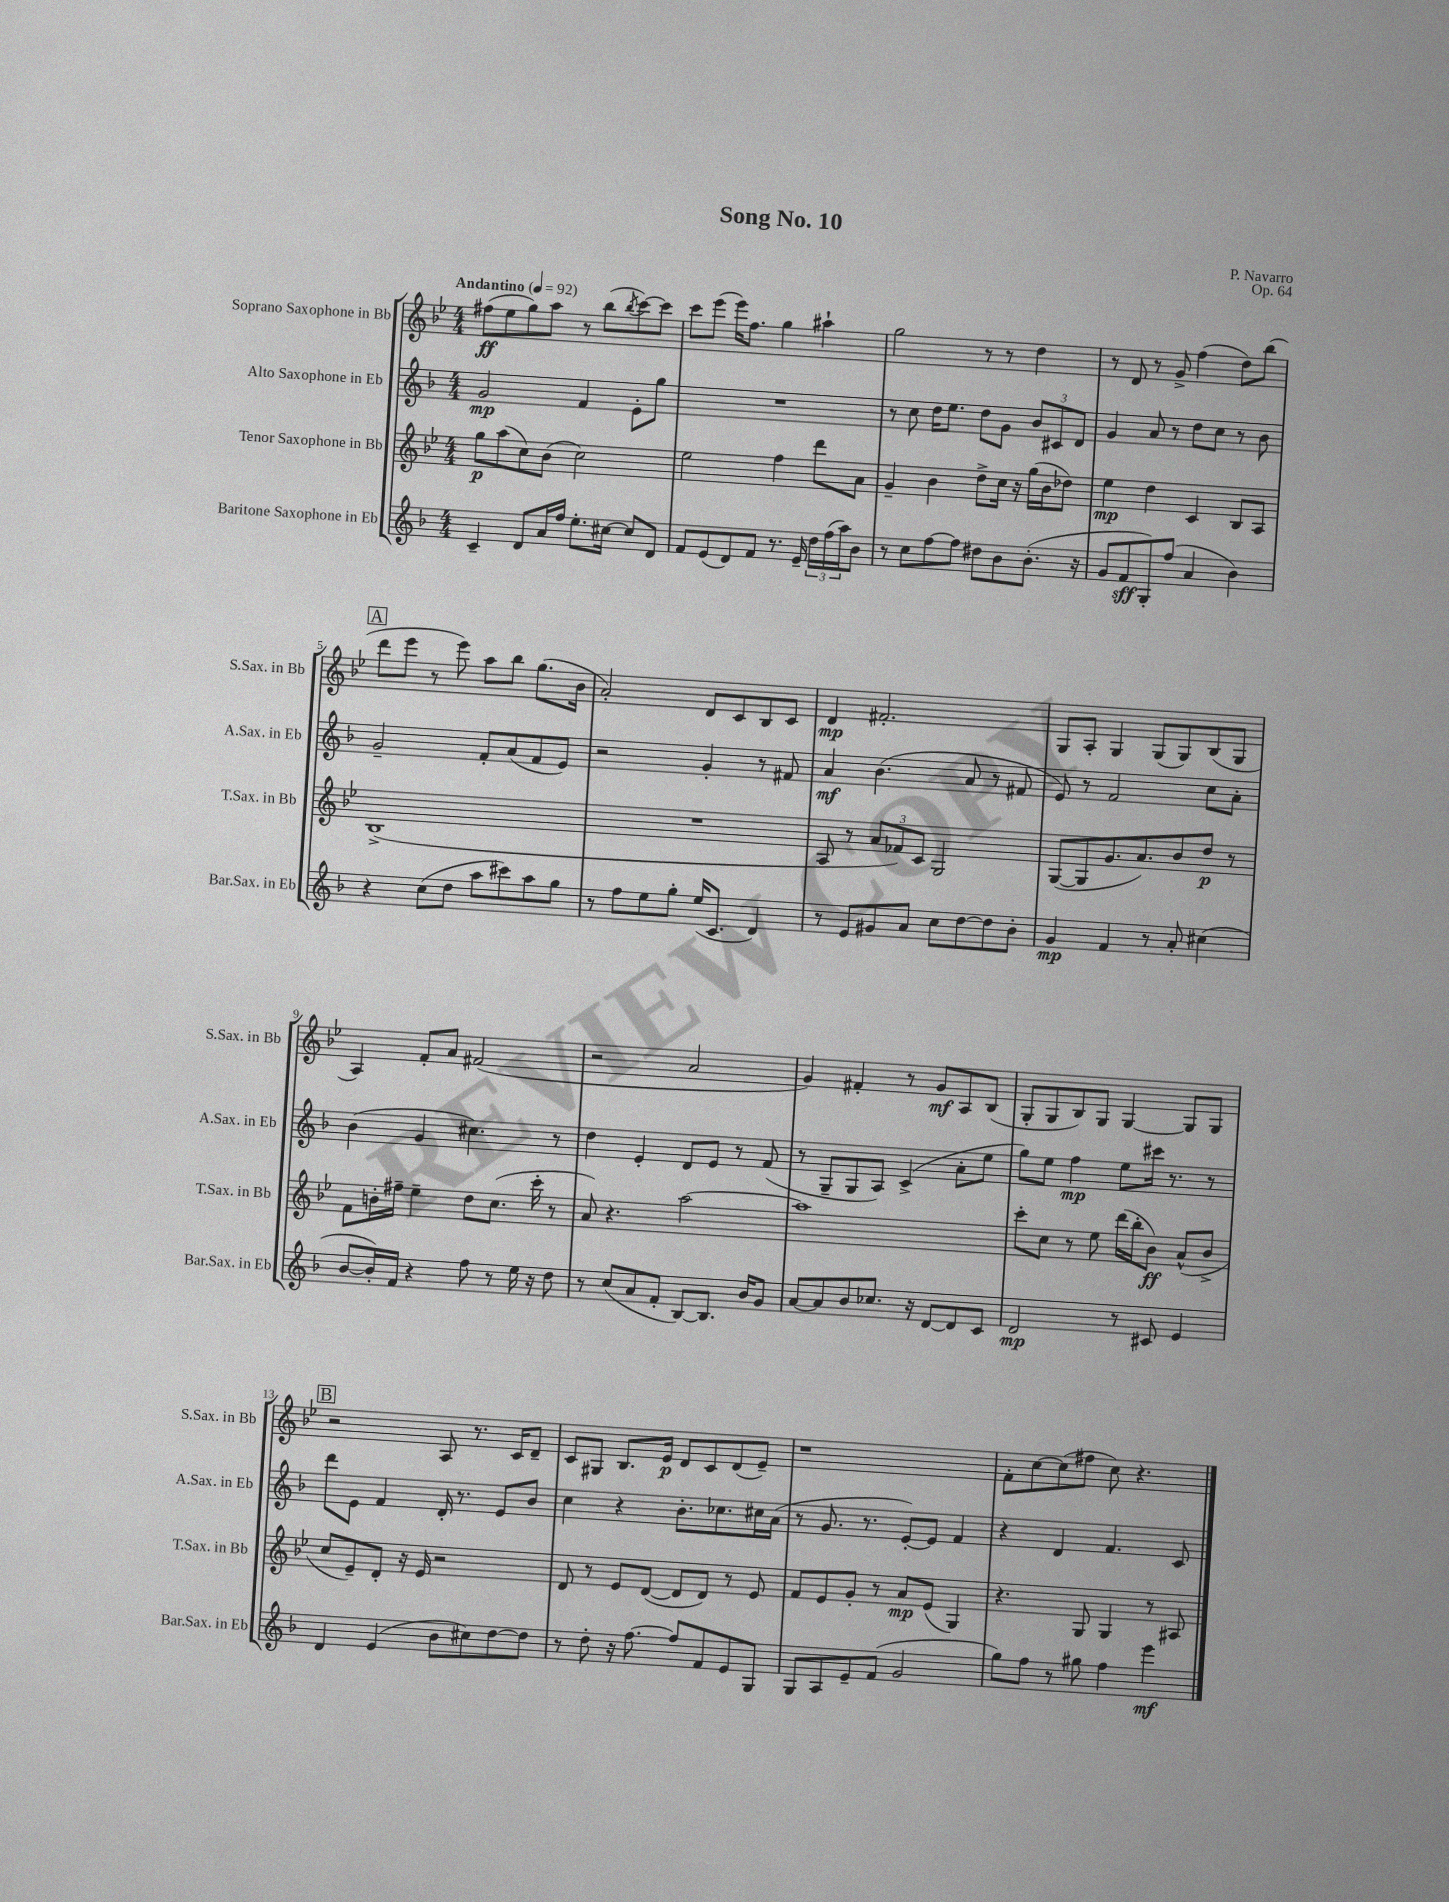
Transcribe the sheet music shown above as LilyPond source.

\header { title = "Song No. 10" composer = "P. Navarro" opus = "Op. 64" }
<<
\new StaffGroup <<
\new Staff = "s0" \with { instrumentName = "Soprano Saxophone in Bb" shortInstrumentName = "S.Sax. in Bb" } {
    \clef treble \key bes \major \numericTimeSignature \time 4/4 \tempo "Andantino" 4 = 92
    fis''8\ff( ees''8 g''8) a''8 r8 bes''8( \acciaccatura { bes''8 } c'''8~) c'''8 |
    c'''8 ees'''8( ees'''16) f''8. g''4 ais''4-! |
    g''2 r8 r8 d''4 |
    r8 d'8 r8 g'8-> f''4( d''8) bes''8( |
    \mark \markup { \box "A" } d'''8 ees'''8 r8 ees'''8) a''8 bes''8 g''8.( bes'16 |
    a'2-.) d'8 c'8 bes8 c'8 |
    d'4\mp fis'2.-. |
    g8 a8-. g4 g8( g8) bes8( g8 |
    a4) f'8-. a'8 fis'2( |
    r2 a'2 |
    g'4) fis'4-. r8 g'8\mf a8 bes8( |
    g8-. g8 bes8) g8 g4~ g8 g8 |
    \mark \markup { \box "B" } r2 a8 r8. c'16 d'8-- |
    c'8 gis8 bes8. ees'16\p d'8 c'8 d'8( ees'8--) |
    r1 |
    f'8-. c''8~ c''8( fis''8 c''8) r4. \bar "|." |
}
\new Staff = "s1" \with { instrumentName = "Alto Saxophone in Eb" shortInstrumentName = "A.Sax. in Eb" } {
    \clef treble \key f \major \numericTimeSignature \time 4/4
    g'2\mp f'4 e'8-. g''8 |
    R1 |
    r8 c''8 d''16 e''8. d''8 g'8 \tuplet 3/2 { bes'8 cis'8 d'8 } |
    g'4 a'8 r8 d''8 c''8 r8 bes'8 |
    \mark \markup { \box "A" } g'2-- f'8-. a'8( f'8 e'8) |
    r2 g'4-. r8 fis'8 |
    a'4\mf bes'4.( a'8 r8 fis'8 |
    e'8) r8 f'2 c''8 a'8-. |
    bes'4( g'4 cis''4.) r8 |
    d''4 e'4-. d'8 e'8 r8 f'8( |
    r8 g8-- g8 a8) c'4->( a'8-. e''8 |
    g''8) e''8 f''4\mp e''8 cis'''16 r8. r8 |
    \mark \markup { \box "B" } d'''8 e'8 f'4 d'16-. r8. e'8 bes'8 |
    c''4 r4 bes'8.-. ces''8. cis''16 a'16( |
    r8 g'8. r8. e'8~-.) e'8 f'4 |
    r4 d'4 f'4. c'8 \bar "|." |
}
\new Staff = "s2" \with { instrumentName = "Tenor Saxophone in Bb" shortInstrumentName = "T.Sax. in Bb" } {
    \clef treble \key bes \major \numericTimeSignature \time 4/4
    g''8\p a''8( c''8) bes'8( c''2) |
    ees''2 f''4 d'''8 a'8 |
    g'4-- bes'4 d''8-> c''16 r16 g''16( bes'16 des''8) |
    ees''4\mp d''4 c'4 bes8 a8 |
    \mark \markup { \box "A" } bes1->( |
    R1 |
    a8 r8 \tuplet 3/2 { a'8 fes'8) c'8 } g2 |
    g8~( g8 g'8. a'8.) bes'8 d''8\p r8 |
    f'8 b'16-. fis''16-- ees''4-- d''8 c''8.( c'''16-. r8 |
    a'8) r4. a''2~ |
    a''1 |
    c'''8-. c''8 r8 ees''8 d'''16( bes''16-. bes'8\ff) a'8-^( bes'8-> |
    \mark \markup { \box "B" } c''8 ees'8--) d'8-. r16 ees'16 r2 |
    d'8 r8 ees'8 d'8~( d'8 d'8) r8 ees'8 |
    f'8 ees'8 g'8-. r8 a'8\mp ees'8( g4) |
    r4. g8 g4 r8 ais8 \bar "|." |
}
\new Staff = "s3" \with { instrumentName = "Baritone Saxophone in Eb" shortInstrumentName = "Bar.Sax. in Eb" } {
    \clef treble \key f \major \numericTimeSignature \time 4/4
    c'4-- d'8 a'16 f''16 e''8.-. cis''16~ cis''8 d'8 |
    f'8 e'8( d'8) f'8 r8. e'16-- \tuplet 3/2 { d''16 f''16( a''16) } bes'8 |
    r8 c''8 f''8~ f''8 dis''8 bes'8 bes'8.-.( r16 |
    g'8 f'8\sff g8-.) f''8( a'4 bes'4) |
    \mark \markup { \box "A" } r4 c''8( d''8 a''8 cis'''8) a''8 g''8 |
    r8 f''8 e''8 g''8-. e''16( c'8. d'4) |
    r8 e'8 gis'8 a'8 c''8 d''8~ d''8 bes'8-. |
    g'4\mp f'4 r8 a'8-. cis''4( |
    bes'8~ bes'16-.) f'16 r4 f''8 r8 e''16 r16 d''8 |
    r8 c''8( a'8 f'8-. bes8~) bes8. bes'16 g'8 |
    a'8~ a'8 bes'8 ces''8. r16 d'8~ d'8 c'8 |
    d'2\mp r8 cis'8 e'4 |
    \mark \markup { \box "B" } d'4 e'4( bes'8 cis''8) d''8~ d''8 |
    r8 d''8-. r16 f''8.~ f''8 f'8 e'8 g8 |
    g8 a8 e'8-- f'8( g'2 |
    g''8) f''8 r8 gis''8 f''4 e'''4\mf \bar "|." |
}
>>
>>
